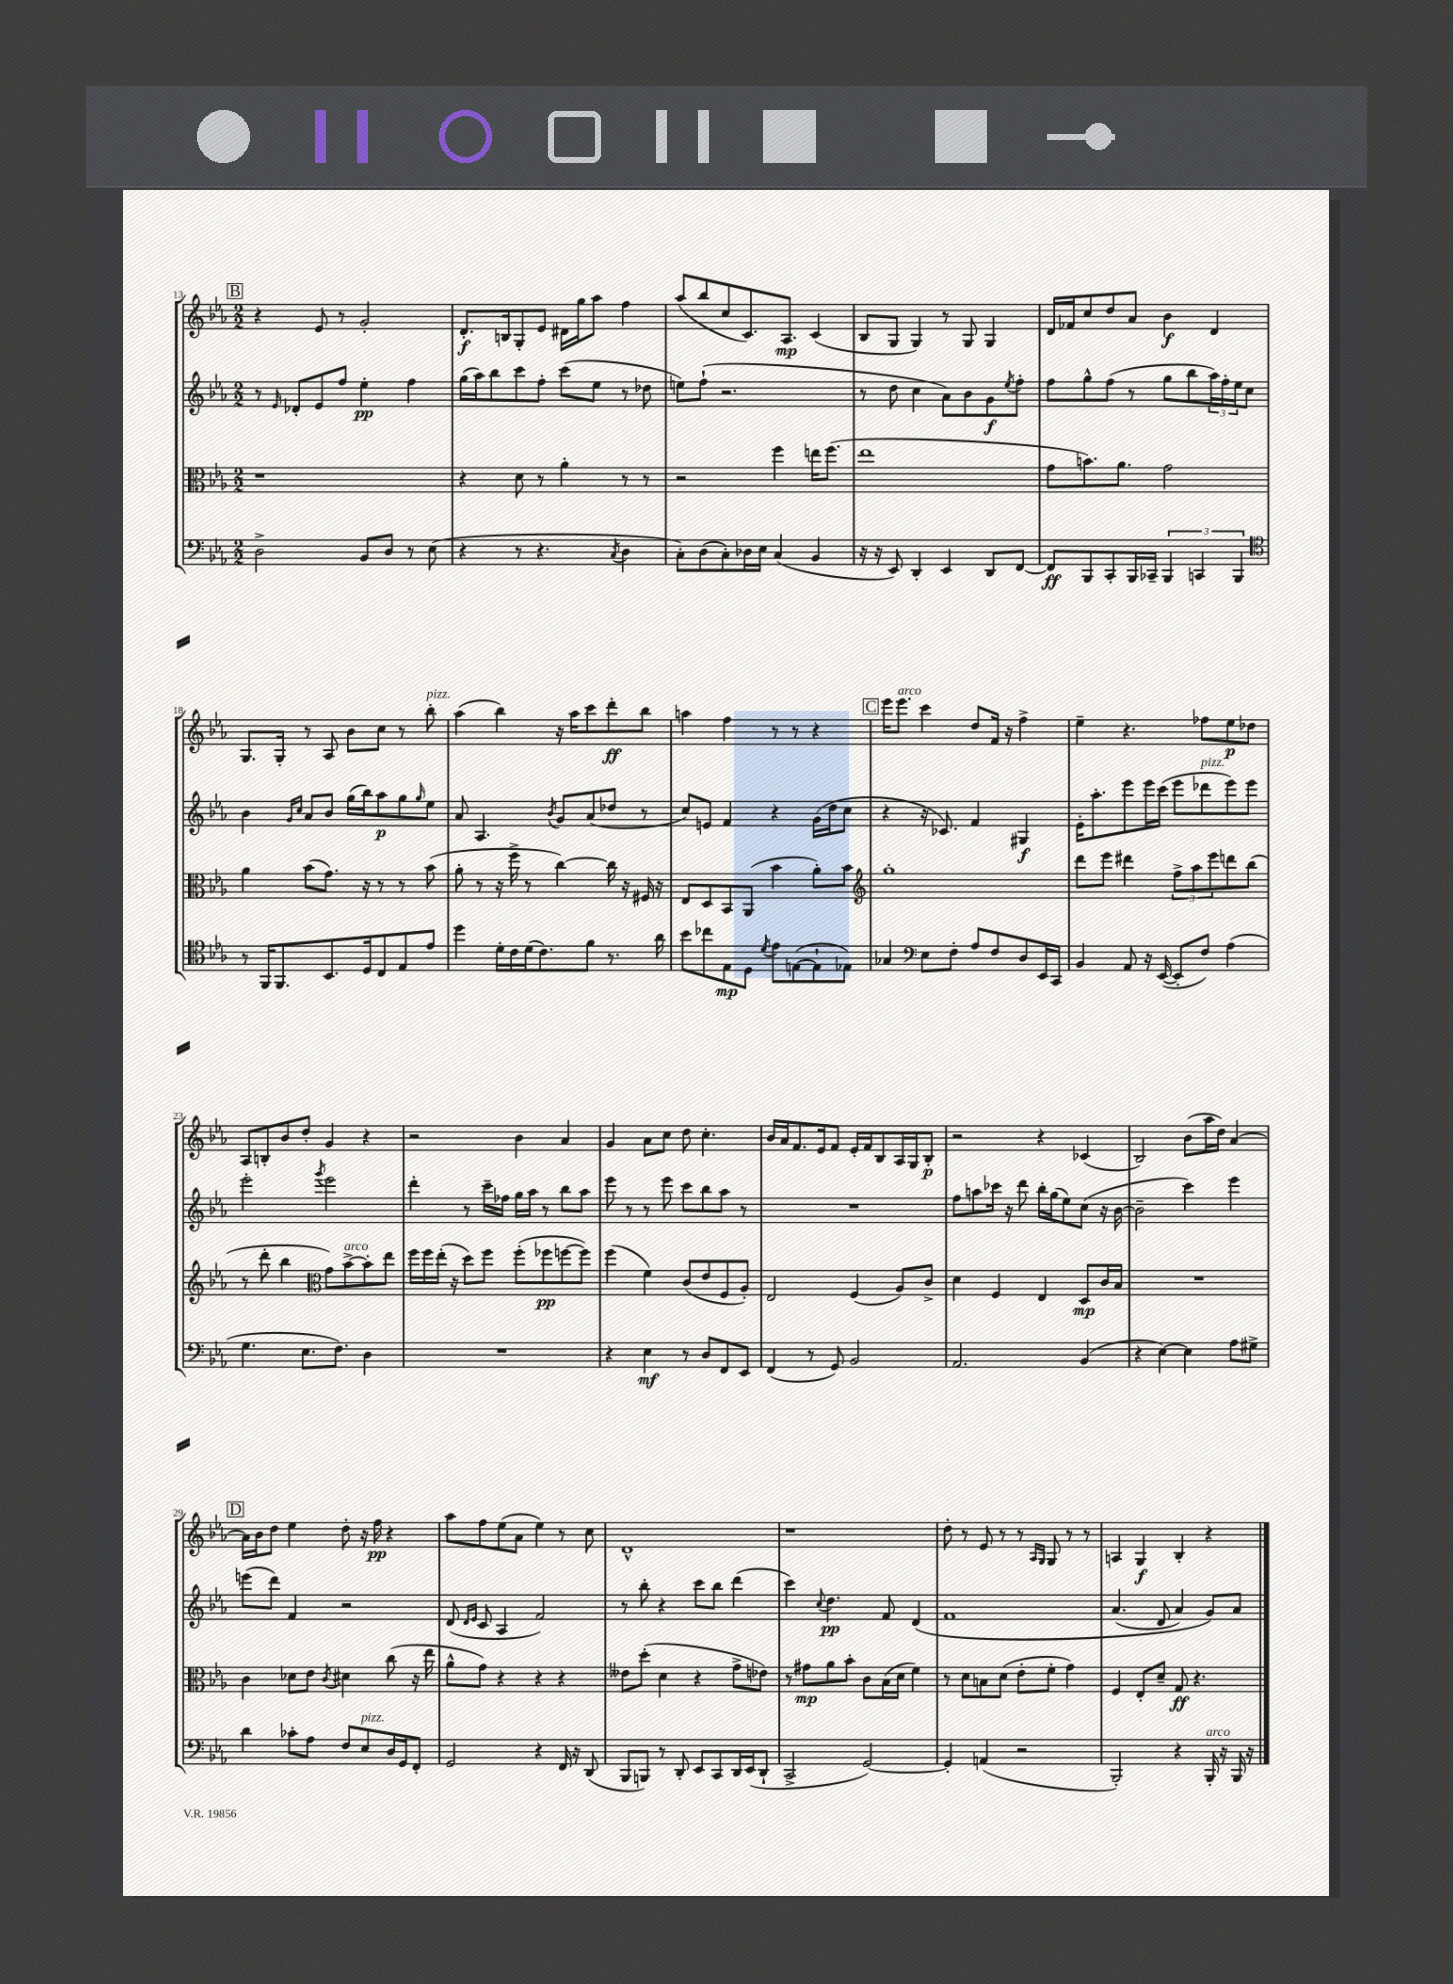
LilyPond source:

<<
\new StaffGroup <<
\new Staff = "s0" {
    \clef treble \key ees \major \numericTimeSignature \time 2/2
    \mark \markup { \box "B" } r4 ees'8 r8 g'2-. |
    d'8.-.\f b16 g8-. ees'8 dis'16 g''16 aes''8 f''4 |
    aes''8( bes''8 c''8 c'8.) aes8.\mp c'4( |
    bes8 g8 g4) r8 g8 g4 |
    d'16 fes'16 c''8 d''8 aes'8 bes'4\f d'4 |
    g8. g16-. r8 aes8 bes'8 c''8 r8 bes''8-.^\markup { \italic "pizz." } |
    aes''4( bes''4) r16 aes''16 c'''8 d'''8-.\ff bes''8 |
    a''4 f''4 r8 r8 r4 |
    \mark \markup { \box "C" } ees'''16 ees'''8.^\markup { \italic "arco" } c'''4 d''8 f'16 r16 f''4-> |
    ees''4-- r4. fes''8 ees''8\p des''8 |
    aes8 b8-. bes'8 d''8-. g'4 r4 |
    r2 bes'4 aes'4 |
    g'4 aes'8 c''8 d''8 c''4.-. |
    bes'16 aes'16 f'8. ees'16 f'8 ees'16-. f'16 bes8 aes16 g16 bes8-.\p |
    r2 r4 ces'4( |
    bes2) bes'8( aes''16 d''16) aes'4~ |
    \mark \markup { \box "D" } aes'16 bes'16 d''8 ees''4 d''8-. r16 f''16\pp r4 |
    aes''8 f''8 ees''8( aes'8 ees''4) r8 c''8 |
    d'1-^ |
    r1 |
    d''8-. r8 ees'8 r8 r8 \grace { aes16 g16 } g8 r8 r8 |
    a4 g4\f bes4-. r4 \bar "|." |
}
\new Staff = "s1" {
    \clef treble \key ees \major \numericTimeSignature \time 2/2
    \mark \markup { \box "B" } r8 \grace { ees'16 } des'8-. ees'8 f''8 ees''4-.\pp f''4 |
    g''16( aes''16) bes''8 c'''8 f''8-. c'''8( ees''8 r8 des''8 |
    e''8) f''8-!( r2. |
    r8 d''8 c''4 aes'8) bes'8 g'8\f \acciaccatura { ees''8 } f''8-. |
    f''8 g''8-^ f''8( r8 g''8 bes''8 \tuplet 3/2 { aes''16) f''16-. ees''16 } c''8 |
    bes'4 \grace { g'16 c''16 } aes'8 bes'8 g''16( bes''16) aes''8\p g''8 \grace { g''16 } ees''8 |
    aes'8 aes4. \acciaccatura { bes'8 } g'8 aes'8( des''8 r8 |
    c''8) e'8 f'4 r4 g'16( d''16 c''8 |
    \mark \markup { \box "C" } r4 r16 ces'8.) f'4 gis4\f |
    ees'16-. aes''8.-. ees'''8 ees'''16 c'''16( ees'''8 des'''8^\markup { \italic "pizz." } ees'''8) ees'''8 |
    ees'''2-. \acciaccatura { g'''8 } ees'''2 |
    d'''4-. r8 c'''16-- fes''16 g''16 aes''16 r8 bes''8 aes''8 |
    ees'''8 r8 r8 ees'''8 c'''8 bes''8 aes''8 r8 |
    R1 |
    f''8 a''8 ces'''16 r16 d'''8 bes''16-. g''16( ees''8) c''8( r16 bes'16~ |
    bes'2-- c'''4) ees'''4 |
    \mark \markup { \box "D" } e'''8( d'''8) f'4 r2 |
    d'8( \grace { d'16 ees'16 } c'8 aes4 f'2) |
    r8 bes''8-. r4 c'''8 bes''8 d'''4( |
    c'''4) \appoggiatura { c''8 } d''4.\pp f'8 d'4\( |
    f'1 |
    aes'4.( d'8 aes'4) g'8\) aes'8 \bar "|." |
}
\new Staff = "s2" {
    \clef alto \key ees \major \numericTimeSignature \time 2/2
    \mark \markup { \box "B" } r1 |
    r4 d'8 r8 aes'4-. r8 r8 |
    r2 f''4 e''16 f''8.( |
    ees''1 |
    g'8 b'8.) aes'8. g'2 |
    aes'4 bes'8( g'8.) r16 r8 r8 bes'8( |
    aes'8-. r8 r16 f''16-> r8 c''4~) c''16 r16 fis16 r16 |
    ees8 d8 bes,8 aes,8( bes'4 aes'8-.) bes'8 |
    \mark \markup { \box "C" } \clef treble g''1-. |
    d'''8 ees'''8 dis'''4 \tuplet 3/2 { f''8-> aes''8 ees'''8 } d'''8 bes''8( |
    r8 d'''8-. bes''4 \clef alto g'8) bes'8~->^\markup { \italic "arco" } bes'8-. ees''8 |
    f''16 f''16 ees''16-.( r16 d''8) f''8 f''8-.( fes''8\pp f''8~ f''8) |
    f''4( f'4) c'8( ees'8 f8 aes8-.) |
    ees2 f4( aes8) c'8-> |
    d'4 f4 ees4 d8\mp c'16 bes16 |
    R1 |
    \mark \markup { \box "D" } c'4 des'8 ees'8 \acciaccatura { c'8 } dis'4 c''8( r16 ees''16 |
    aes'8-^ g'8) r4 r4 r4 |
    eeses'8 d''8-.( d'4 r4 g'8-> ees'8) |
    r8 gis'8\mp aes'8 bes'8-. c'8 bes16( d'16 f'4) |
    r8 d'8 b8 d'8( ees'8-. f'8-. g'4) |
    f4 ees8-. d'8-- g8\ff r4. \bar "|." |
}
\new Staff = "s3" {
    \clef bass \key ees \major \numericTimeSignature \time 2/2
    \mark \markup { \box "B" } d2-> bes,8 d8 r8 ees8( |
    r4 r8 r4. \acciaccatura { c8 } d4 |
    c8-.) d8( c8-.) des16 ees16 c4( bes,4 |
    r16 r16 ees,8) d,4-. ees,4 d,8 f,8~ |
    f,8\ff bes,,8 c,8-. bes,,16 ces,16-- \tuplet 3/2 { bes,,4 c,4 bes,,4 } |
    \clef tenor r8 f,16 f,8. bes,8. d16 c8 ees8 ees'8 |
    d''4 d'16-. c'16 d'16( c'8.) f'8 r8. aes'16 |
    bes'8 ces''8 ees8\mp d8 \acciaccatura { d'8 } ees'8 e8~( e8-! ees8) |
    \mark \markup { \box "C" } ges4 \clef bass ees8 f8-. aes8 f8 d8 ees,16 c,16 |
    bes,4 aes,8 r16 ees,16~( ees,8-. f8) aes4( |
    g4. ees8. f8.) d4 |
    R1 |
    r4 ees4\mf r8 d8 f,8 ees,8 |
    f,4( r8 g,8) bes,2 |
    aes,2. bes,4( |
    r4 ees4~) ees4 aes8 gis8-> |
    \mark \markup { \box "D" } d'4 ces'8-. aes8 f8 ees8^\markup { \italic "pizz." } d16 g,16 f,8-. |
    g,2 r4 f,16 r16 d,8( |
    bes,,8 b,,8) r8 d,8-. ees,8 c,8 d,16 ees,16( d,8-! |
    c,2-> g,2~) |
    g,4-. a,4( r2 |
    bes,,2-.) r4 bes,,16-.^\markup { \italic "arco" } r16 bes,,16 r16 \bar "|." |
}
>>
>>
\layout { \context { \Score currentBarNumber = #13 } }
